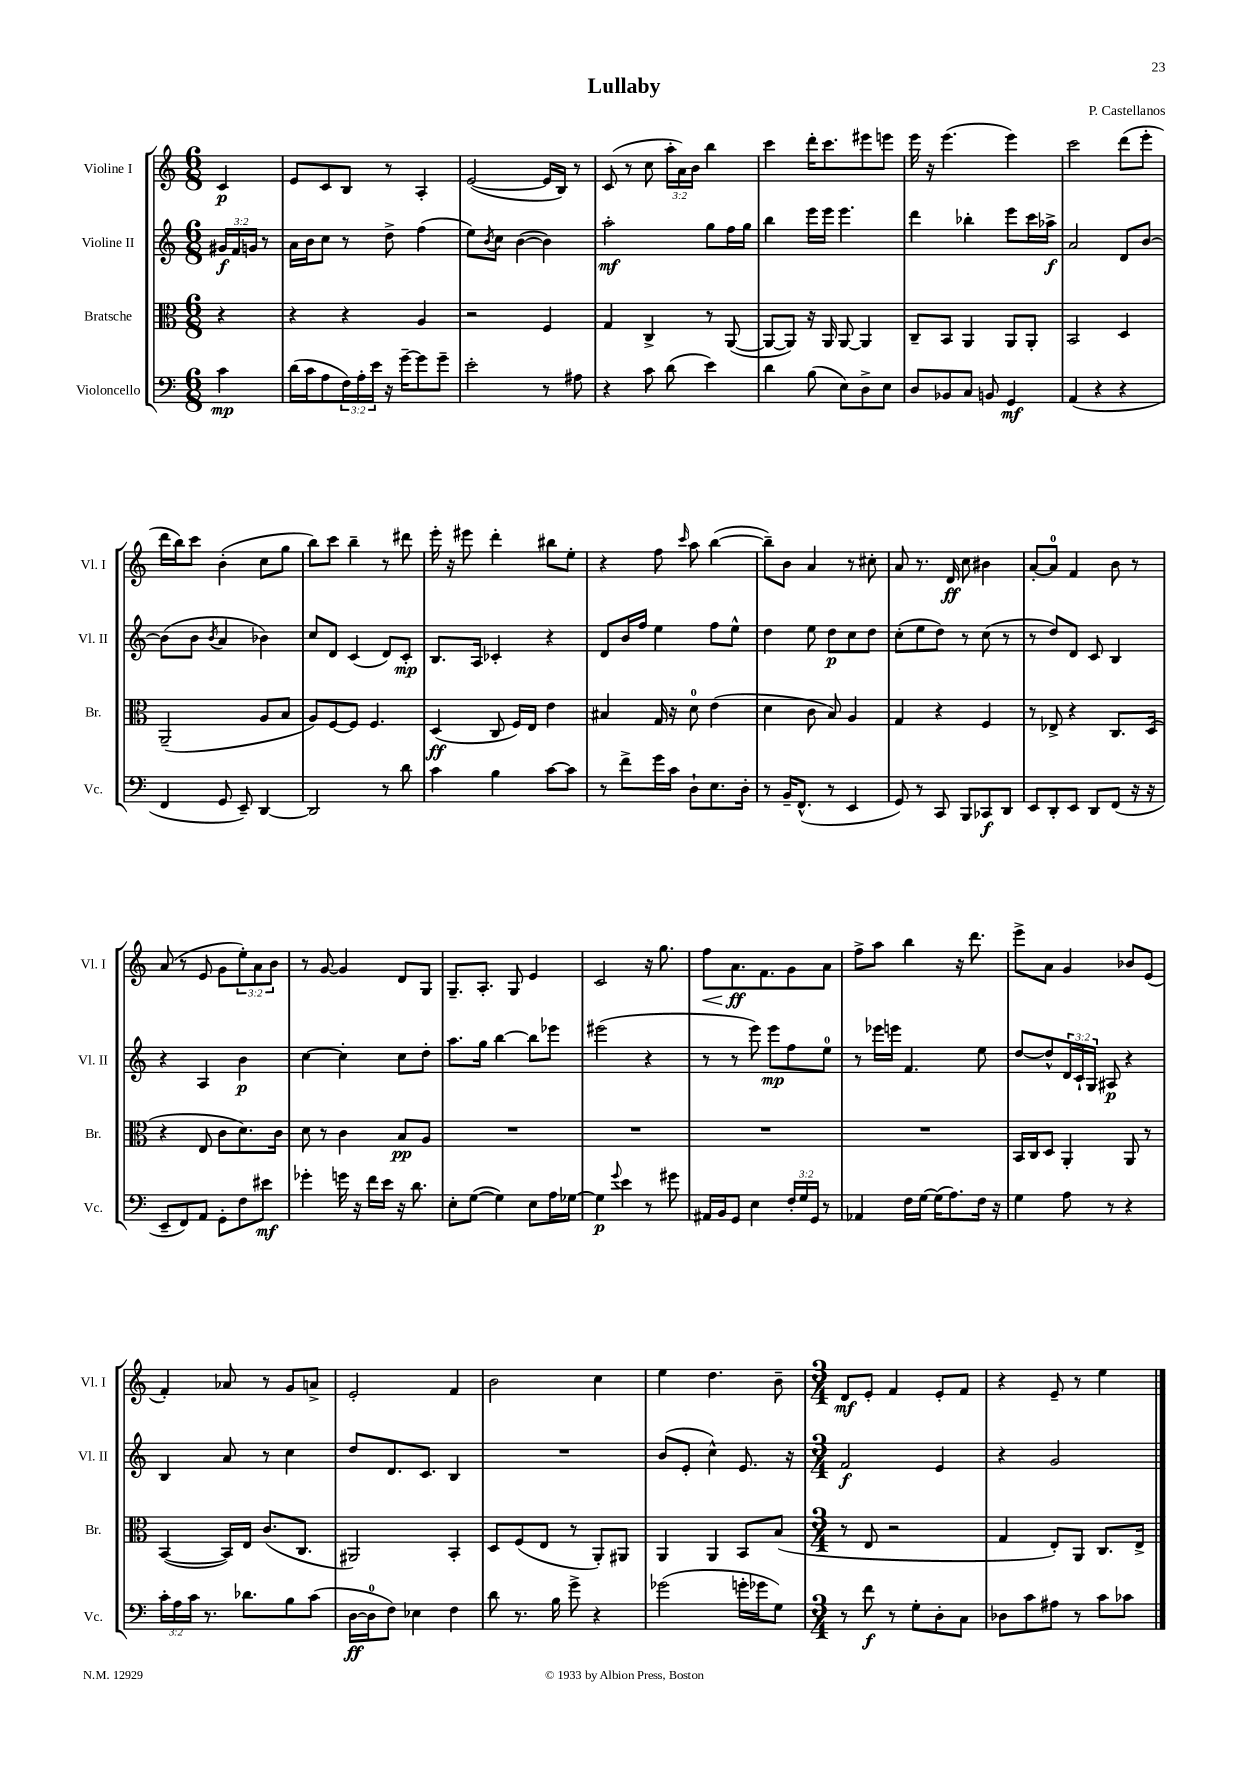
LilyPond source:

\header { title = "Lullaby" composer = "P. Castellanos" }
<<
\new StaffGroup <<
\new Staff = "s0" \with { instrumentName = "Violine I" shortInstrumentName = "Vl. I" } {
    \clef treble \key c \major \numericTimeSignature \time 6/8 \override Staff.TupletNumber.text = #tuplet-number::calc-fraction-text \partial 4
    c'4\p |
    e'8 c'8 b8 r8 a4-. |
    e'2~( e'16 b16) r8 |
    c'8( r8 c''8 \tuplet 3/2 { a''16-. a'16) b'16 } b''4 |
    c'''4 d'''16-. c'''8. eis'''8 e'''8 |
    e'''16 r16 e'''4.( e'''4) |
    c'''2 d'''8( e'''8-. |
    d'''16 b''16) c'''8 b'4-.( c''8 g''8 |
    b''8) c'''8 b''4-- r8 dis'''8 |
    e'''16-. r16 eis'''8 d'''4-. bis''8 e''8-. |
    r4 f''8 \grace { c'''16 } a''8 b''4~( |
    b''8--) b'8 a'4 r8 cis''8-. |
    a'8 r8. d'16\ff c''8 bis'4 |
    a'8~-. a'8-0 f'4 b'8 r8 |
    a'8( r8 e'8 g'8 \tuplet 3/2 { e''8-.) a'8 b'8 } |
    r8 g'8~ g'4 d'8 g8 |
    g8.-- a8.-. g8 e'4 |
    c'2 r16 g''8. |
    f''8\< a'8.\ff\! f'8. g'8 a'8 |
    f''8-> a''8 b''4 r16 d'''8. |
    e'''8-> a'8 g'4 bes'8 e'8( |
    f'4-.) aes'8 r8 g'8 a'8-> |
    e'2-. f'4 |
    b'2 c''4 |
    e''4 d''4. b'8-- |
    \numericTimeSignature \time 3/4 d'8\mf e'8-. f'4 e'8-. f'8 |
    r4 e'8-- r8 e''4 \bar "|." |
}
\new Staff = "s1" \with { instrumentName = "Violine II" shortInstrumentName = "Vl. II" } {
    \clef treble \key c \major \numericTimeSignature \time 6/8 \override Staff.TupletNumber.text = #tuplet-number::calc-fraction-text \partial 4
    \tuplet 3/2 { gis'16\f f'16 g'16 } r8 |
    a'16 b'16 c''8 r8 d''8-> f''4( |
    e''8) \acciaccatura { b'8 } c''8 b'4~( b'4) |
    a''2-.\mf g''8 f''16 g''16 |
    b''4 e'''16 e'''16 e'''4. |
    d'''4 bes''4-. e'''8 c'''16 aes''16->\f |
    a'2 d'8 b'8~ |
    b'8( b'8 \acciaccatura { b'8 } a'4 bes'4) |
    c''8 d'8 c'4( d'8) c'8-.\mp |
    b8. a16 ces'4-. r4 |
    d'8 b'16 f''16 e''4 f''8 e''8-^ |
    d''4 e''8 d''8\p c''8 d''8 |
    c''8-.( e''8 d''8) r8 c''8( r8 |
    r8 d''8) d'8 c'8 b4 |
    r4 a4 b'4\p |
    c''4~ c''4-. c''8 d''8-. |
    a''8. g''16 b''4~ b''8 ees'''8 |
    eis'''2( r4 |
    r8 r8 e'''8) e'''8\mp f''8 e''8-0 |
    r8 ees'''16 e'''16 f'4. e''8 |
    d''8~ d''8-^ \tuplet 3/2 { d'16 c'16-! g16 } ais8\p r4 |
    b4 a'8 r8 c''4 |
    d''8 d'8. c'8. b4 |
    R2. |
    b'8( e'8-. c''4-^) e'8. r16 |
    \numericTimeSignature \time 3/4 f'2\f e'4 |
    r4 g'2 \bar "|." |
}
\new Staff = "s2" \with { instrumentName = "Bratsche" shortInstrumentName = "Br." } {
    \clef alto \key c \major \numericTimeSignature \time 6/8 \partial 4
    r4 |
    r4 r4 a4 |
    r2 f4 |
    g4 c4-> r8 a,8~( |
    a,8~ a,8) r16 a,16 a,8~ a,4 |
    c8-- b,8 a,4 a,8 a,8-. |
    b,2 d4 |
    a,2--( a8 b8 |
    a8) f8~ f8 f4. |
    d4\ff( c8 f16) e16 e'4 |
    bis4 g16 r16 d'8-0 e'4( |
    d'4 c'8 b8) a4 |
    g4 r4 f4 |
    r8 ees8-> r4 c8. d16( |
    r4 e8 c'8 d'8.) c'16 |
    d'8 r8 c'4 b8\pp a8 |
    R2. |
    R2. |
    R2. |
    R2. |
    b,16 c16 d8 a,4-. a,8 r8 |
    b,4~( b,16) e16 c'8.( c8. |
    ais,2) b,4-. |
    d8 f8( e8 r8 a,8-.) ais,8 |
    a,4 a,4 b,8 b8( |
    \numericTimeSignature \time 3/4 r8 e8 r2 |
    g4 e8-.) a,8 c8. e16-> \bar "|." |
}
\new Staff = "s3" \with { instrumentName = "Violoncello" shortInstrumentName = "Vc." } {
    \clef bass \key c \major \numericTimeSignature \time 6/8 \override Staff.TupletNumber.text = #tuplet-number::calc-fraction-text \partial 4
    c'4\mp |
    d'16( c'16 a8 \tuplet 3/2 { f16) a16-. e'16 } r16 g'16~-- g'8 g'8-- |
    e'2-. r8 ais8 |
    r4 c'8 d'8( e'4) |
    d'4 b8( e8) d8-> e8 |
    d8 bes,8 c8 b,8 g,4\mf |
    a,4( r4 r4 |
    f,4 g,8 e,8--) d,4~ |
    d,2 r8 d'8 |
    c'4 b4 c'8~ c'8 |
    r8 f'8-> g'16 c'16 d8-! e8. d16-. |
    r8 b,16-- f,8.-^( r8 e,4 |
    g,8) r8 c,8 b,,8 ces,8\f d,8 |
    e,8 d,8-. e,8 d,8 f,8( r16 r16 |
    e,8-- f,8) a,8 g,8-. f8 eis'8\mf |
    ges'4-. g'16 r16 f'16 e'16 r16 d'8. |
    e8-. g8~( g4) e8 a16 ges16~ |
    ges4\p \appoggiatura { g'8 } e'4 r8 gis'8 |
    ais,16 b,16 g,8 e4 \tuplet 3/2 { f16-. g16 g,16 } r8 |
    aes,4 f16 g16~ g16( a8.) f16 r16 |
    g4 a8 r8 r4 |
    \tuplet 3/2 { c'16-. a16 c'16 } r8. des'8. b8 c'8( |
    d16~\ff d16-0 f8) ees4 f4 |
    d'8 r8. b16 g'8-> r4 |
    ges'2( g'16-. ges'16 g8) |
    \numericTimeSignature \time 3/4 r8 f'8\f r8 g8-. d8-. c8 |
    des8 c'8 ais8 r8 c'8 ces'8 \bar "|." |
}
>>
>>
\layout { \context { \Score \remove "Bar_number_engraver" } }
